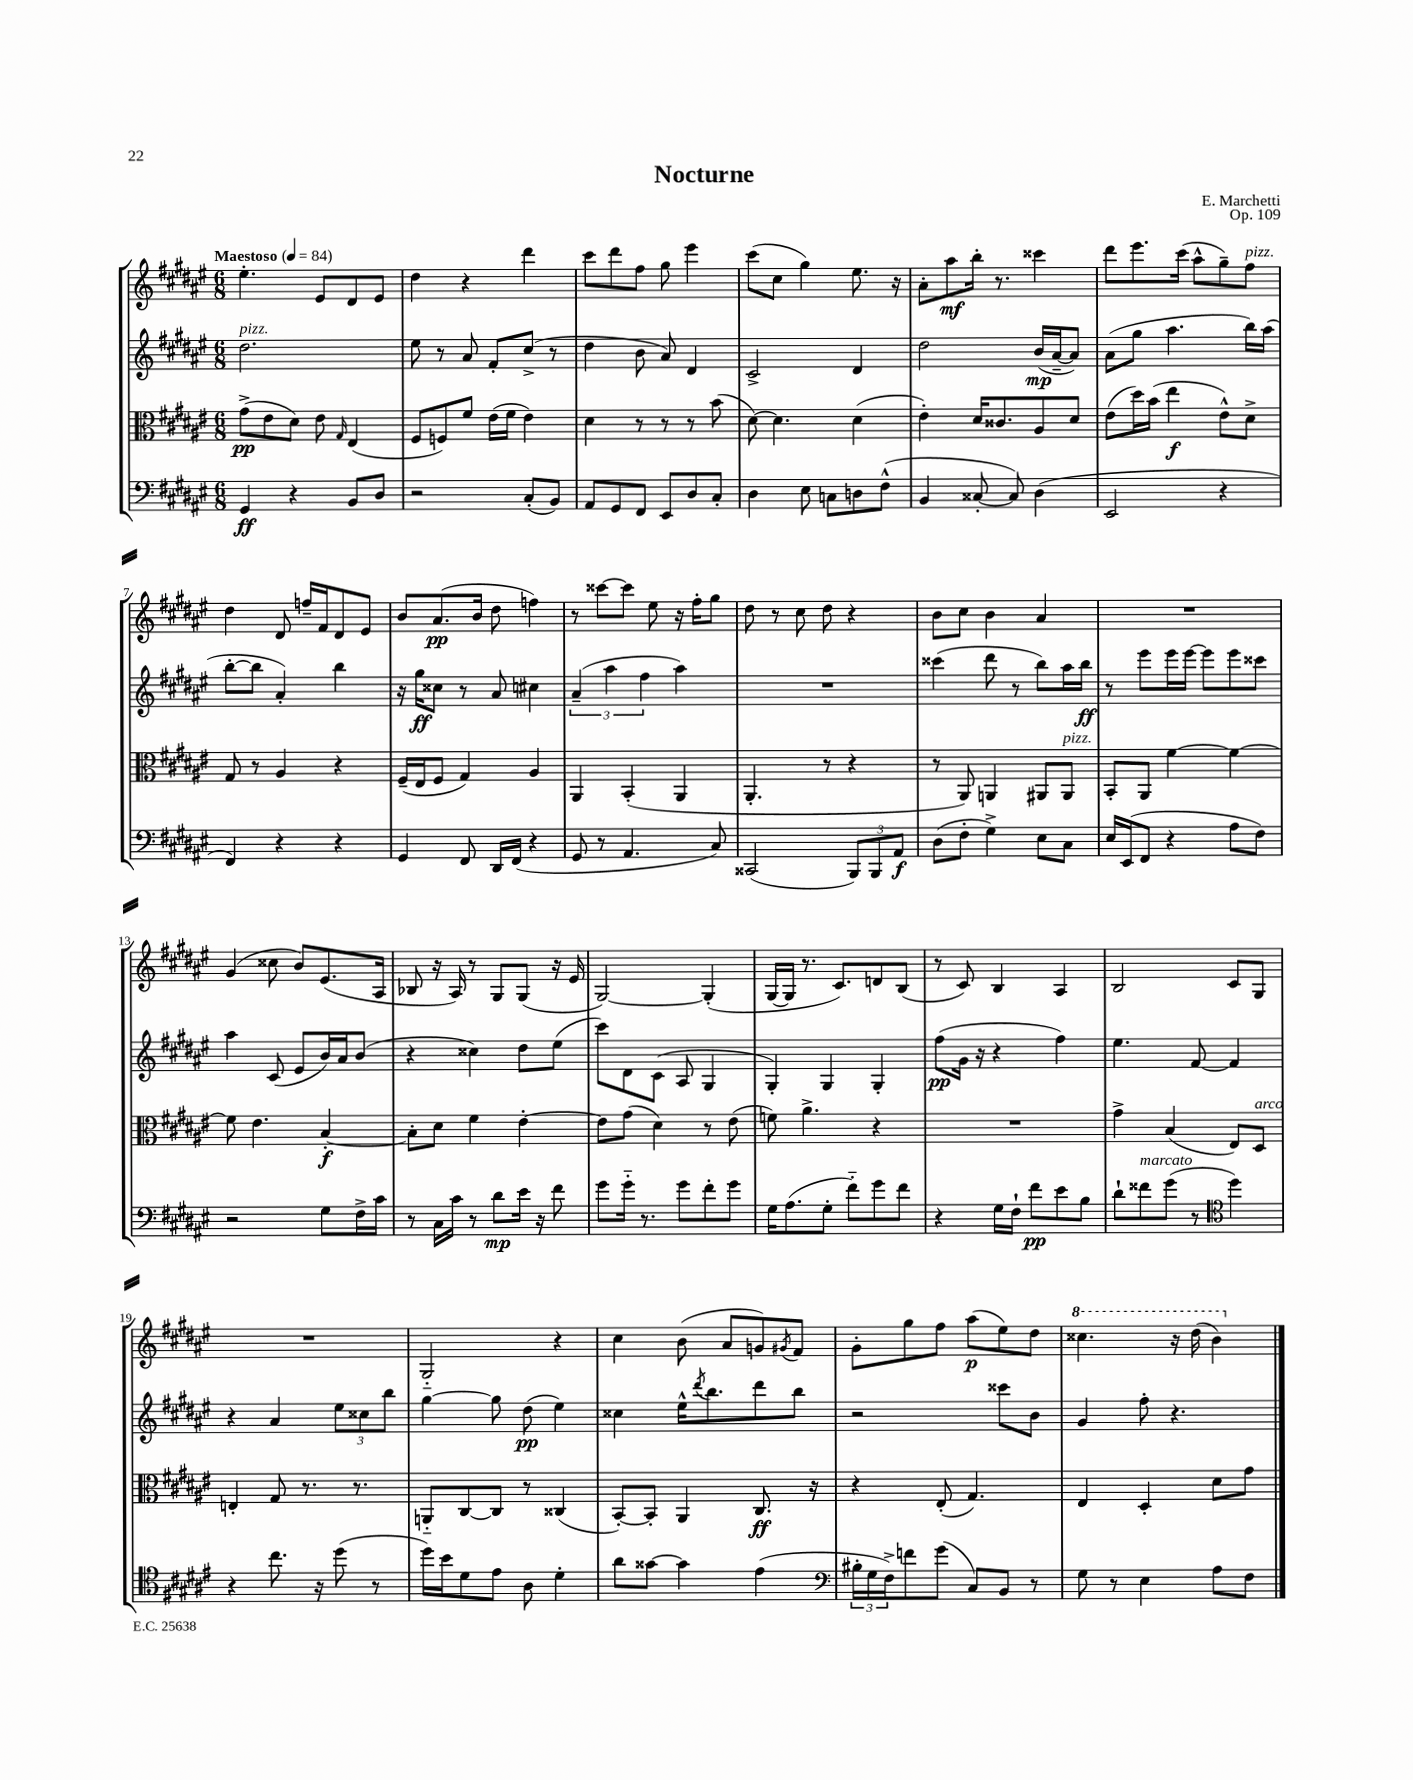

**kern	**kern	**kern	**kern
*staff4	*staff3	*staff2	*staff1
*clefF4	*clefC3	*clefG2	*clefG2
*k[f#c#g#d#a#e#]	*k[f#c#g#d#a#e#]	*k[f#c#g#d#a#e#]	*k[f#c#g#d#a#e#]
*M6/8	*M6/8	*M6/8	*M6/8
*MM84	*MM84	*MM84	*MM84
4GG#	(8g#^	2.dd#	4.ee#'
.	8e#	.	.
4r	8d#)	.	.
.	8e#	.	8e#
.	16qqG#	.	.
8BB	(4E#	.	8d#
8D#	.	.	8e#
=	=	=	=
2r	8F#	8ee#	4dd#
.	8F)	8r	.
.	8f#	8a#	4r
.	(16e#	8f#'	.
.	16f#	.	.
(8C#'	4e#)	(8cc#^	4ddd#
8BB)	.	8r	.
=	=	=	=
8AA#	4d#	4dd#	8ccc#
8GG#	.	.	8ddd#
8FF#	8r	8b	8ff#
8EE#	8r	8a#)	8gg#
8D#	8r	4d#	4eee#
8C#'	(8b	.	.
=	=	=	=
4D#	[8d#)	2c#^	(8ccc#
.	4.d#]	.	8cc#
8E#	.	.	4gg#)
8C	.	.	.
8D	(4d#	4d#	8.ee#
(8F#^^	.	.	.
.	.	.	16r
=	=	=	=
4BB	4e#')	2dd#	8a#'
.	.	.	8aa#
[8C##'	16d#	.	16bb'
.	8.c##	.	8.r
8C##])	.	.	.
(4D#	8A#	(16b	4ccc##
.	.	[16a#~	.
.	8d#	8a#])	.
=	=	=	=
2EE#	(8e#	(8a#	8ddd#
.	16dd#)	8gg#	8.eee#
.	(16b	.	.
.	4ee#	4.aa#	.
.	.	.	(16ccc#
.	.	.	8aa#^^
4r	8e#^^)	.	8gg#~)
.	8d#^	16bb)	8ff#
.	.	(16aa#	.
=	=	=	=
4FF#)	8G#	[8bb'	4dd#
.	8r	8bb]	.
4r	4A#	4a#')	8d#
.	.	.	16ff~
.	.	.	16f#
4r	4r	4bb	8d#
.	.	.	8e#
=	=	=	=
4GG#	(16F#~	16r	8b
.	16E#	16gg#	.
.	8F#	8cc##	(8.a#
8FF#	4G#)	8r	.
.	.	.	16b
16DD#	.	8a#	8dd#
(16FF#	.	.	.
4r	4A#	4cc#	4ff)
=	=	=	=
8GG#	4AA#	(6a#~	8r
8r	.	.	[8ccc##
.	.	6aa#	.
4.AA#	(4BB'	.	8ccc##]
.	.	6ff#	.
.	.	.	8ee#
.	4AA#	4aa#)	16r
.	.	.	16ff#'
8C#)	.	.	8gg#
=	=	=	=
(2CC##	4.AA#'	2.r	8dd#
.	.	.	8r
.	.	.	8cc#
.	8r	.	8dd#
12BBB)	4r	.	4r
12BBB	.	.	.
12AA#	.	.	.
=	=	=	=
(8D#	8r	(4ccc##	8b
8F#'	8AA#)	.	8cc#
4G#^)	4AA	8ddd#	4b
.	.	8r	.
8E#	8AA#	8bb)	4a#
8C#	8AA#	16aa#	.
.	.	16bb	.
=	=	=	=
16E#	8BB'	8r	2.r
(16EE#	.	.	.
8FF#	8AA#	8eee#	.
4r	[4f#	16eee#	.
.	.	[16eee#	.
.	.	8eee#]	.
8A#	4f#_	8eee#	.
8F#)	.	8ccc##	.
=	=	=	=
2r	8f#]	4aa#	(4g#
.	4.e#	.	.
.	.	(8c#	8cc##
.	.	8e#	8b)
8G#	[4B'	16b)	(8.e#
.	.	16a#	.
16F#^	.	(8b	.
16c#	.	.	16A#
=	=	=	=
8r	8B']	4r	8B-
16C#	8d#	.	16r
16c#	.	.	16A#)
8r	4f#	4cc##)	8r
8d#	.	.	8G#
16e#	[4e#'	8dd#	(8G#
16r	.	.	.
8f#	.	(8ee#	16r
.	.	.	16e#
=	=	=	=
8g#	8e#]	8ccc#)	[2G#)
16g#'~	(8g#	8d#	.
8.r	.	.	.
.	4d#)	(8c#	.
8g#	.	8A#	.
8f#'	8r	4G#	(4G#']
8g#	(8e#	.	.
=	=	=	=
16G#	8f)	4G#')	[16G#
(8.A#	.	.	16G#]
.	4.a#^	.	8.r
8G#'	.	4G#	.
.	.	.	8.c#)
8f#'~)	.	.	.
8g#	4r	4G#'	8d
8f#	.	.	(8B
=	=	=	=
4r	2.r	(8ff#	8r
.	.	16g#	8c#)
.	.	16r	.
16G#	.	4r	4B
16F#`	.	.	.
8f#	.	.	.
8e#	.	4ff#)	4A#
8B	.	.	.
=	=	=	=
8d#`	4g#^	4.ee#	2B
8f##	.	.	.
(8g#	(4B	.	.
8r	.	[8f#	.
*clefC4	*	*	*
4dd#)	8E#)	4f#]	8c#
.	8D#	.	8G#
=	=	=	=
4r	4E'	4r	2.r
8.cc#	8G#	4a#	.
.	8.r	.	.
16r	.	.	.
(8dd#	.	12ee#	.
.	8.r	.	.
.	.	12cc##	.
8r	.	.	.
.	.	12bb	.
=	=	=	=
16dd#)	8AA'~	[4gg#	2G#'~
16b	.	.	.
8d#	[8C#	.	.
8e#	8C#]	8gg#]	.
8A#	8r	(8dd#	.
4d#'	(4C##	4ee#)	4r
=	=	=	=
8a#	[8BB')	4cc##	4cc#
[8g##	8BB']	.	.
4g##]	4AA#	16ee#^^	(8b
.	.	8qddd#	.
.	.	8.bb	.
.	.	.	8a#
(4e#	8.C#	8ddd#	8g)
.	.	.	8qg#
.	.	8bb	8f#
.	16r	.	.
=	=	=	=
*clefF4	*	*	*
24B#'	4r	2r	8g#'
24G#	.	.	.
24F#^)	.	.	.
8f	.	.	8gg#
(8g#	(8E#'	.	8ff#
8C#)	4.G#)	.	(8aa#
8BB	.	8ccc##	8ee#)
8r	.	8b	8dd#
=	=	=	=
8G#	4E#	4g#	4.ccc##
8r	.	.	.
4E#	4D#'	8ff#'	.
.	.	4.r	16r
.	.	.	(16ddd#
8A#	8d#	.	4bb)
8F#	8g#	.	.
==	==	==	==
*-	*-	*-	*-
